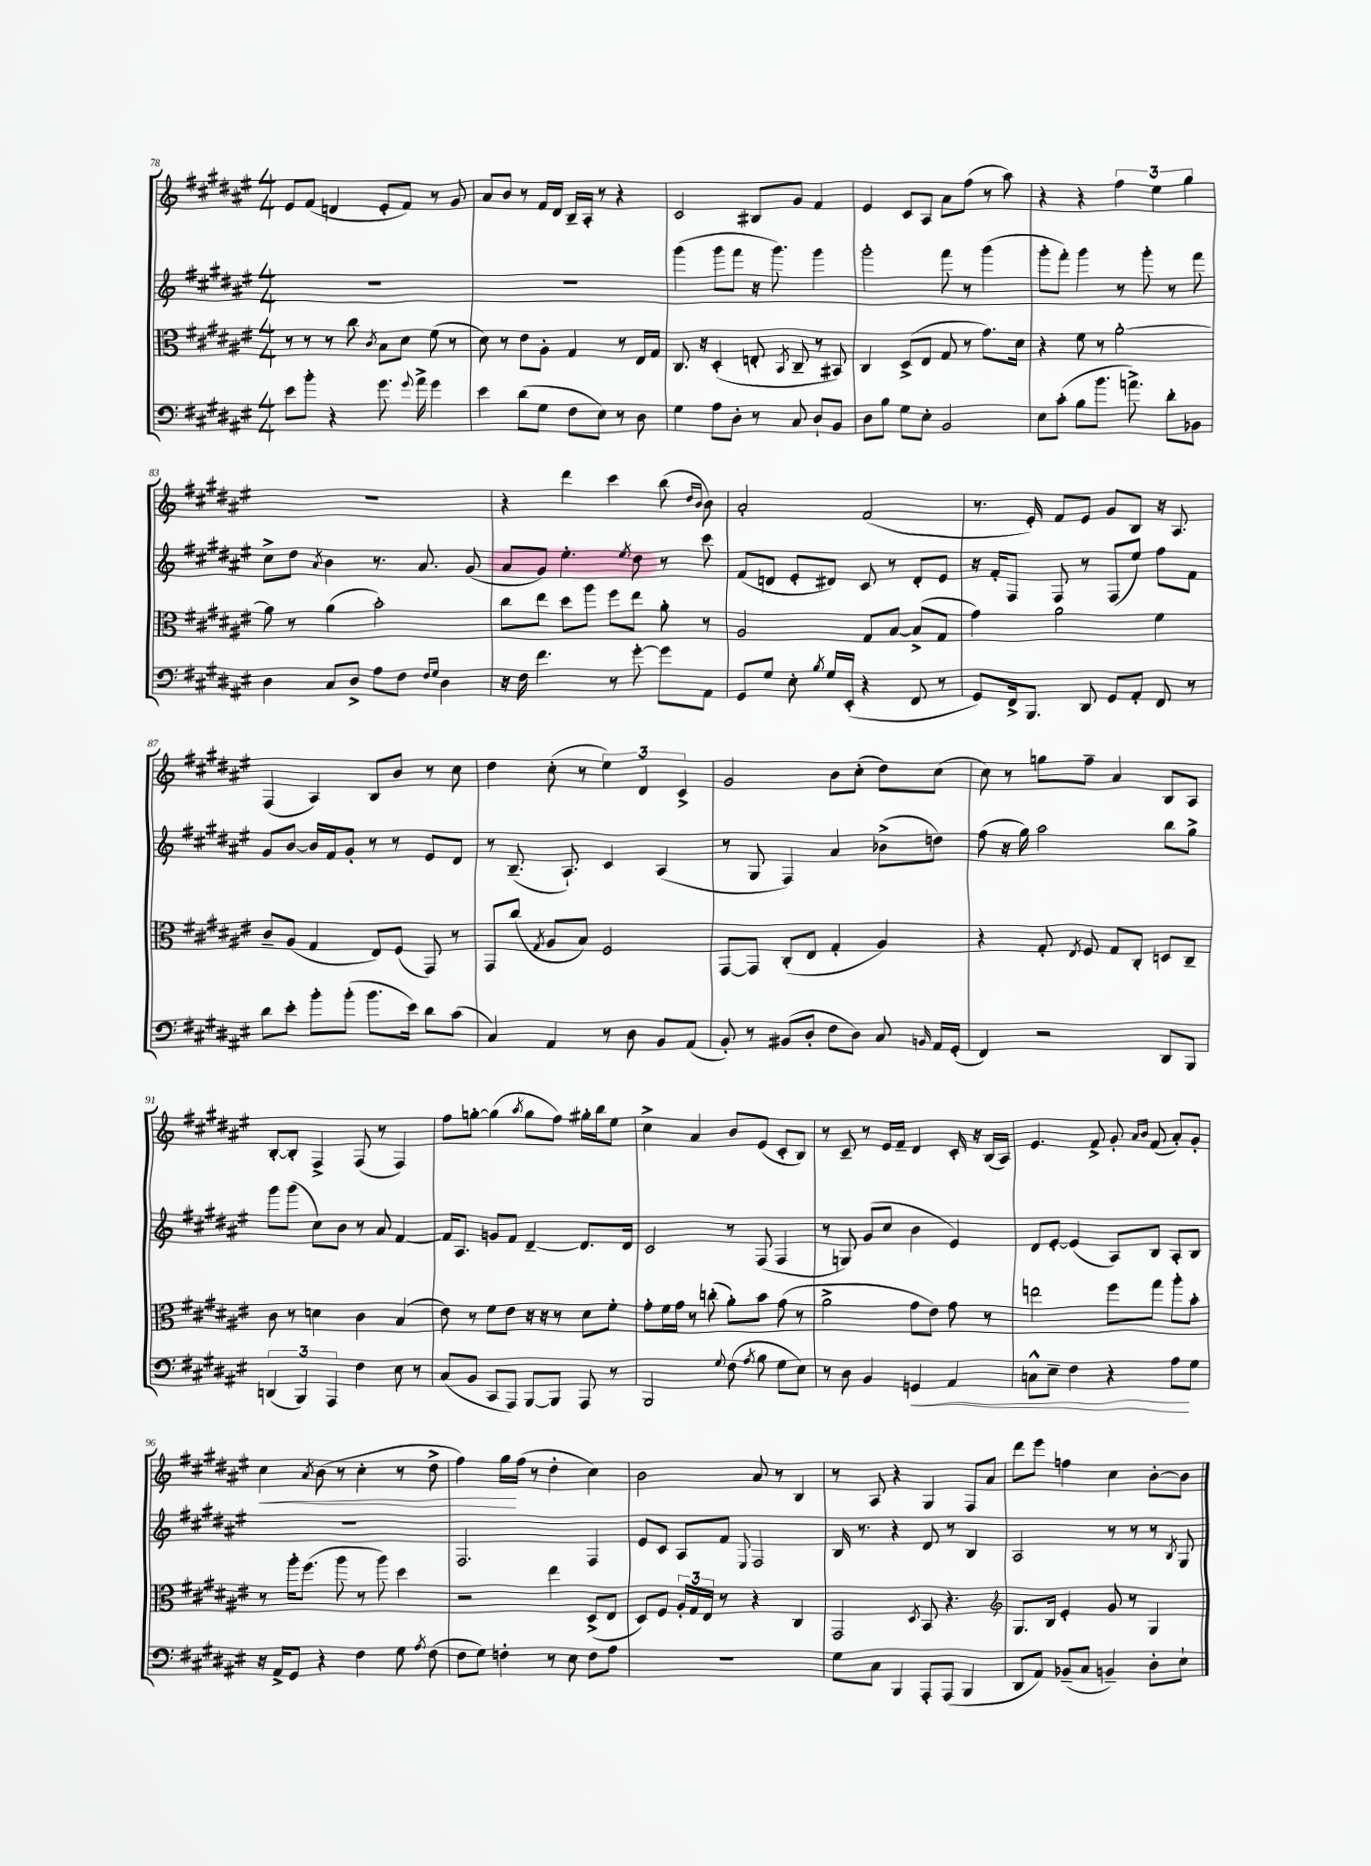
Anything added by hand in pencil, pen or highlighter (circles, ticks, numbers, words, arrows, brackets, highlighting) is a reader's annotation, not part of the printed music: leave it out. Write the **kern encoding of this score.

**kern	**kern	**kern	**kern
*staff4	*staff3	*staff2	*staff1
*clefF4	*clefC3	*clefG2	*clefG2
*k[f#c#g#d#a#e#]	*k[f#c#g#d#a#e#]	*k[f#c#g#d#a#e#]	*k[f#c#g#d#a#e#]
*M4/4	*M4/4	*M4/4	*M4/4
8e#\L	8r	1r	8e#/L
8b'\J	8r	.	(8f#/J
4r	8r	.	4d/
.	8cc#\	.	.
.	8qc#/	.	.
8.g#\	8B\L	.	8e#'/L
.	8d#\J	.	8f#/J)
8qqg#/	.	.	.
16a#^\	.	.	.
4g#\	(8f#\	.	8r
.	8r	.	8g#/
=	=	=	=
4e#\	8d#\)	1r	8a#/L
.	8r	.	8b/J
(8d#\L	8e#\L	.	8r
8G#\J	8A#'\J	.	16f#/LL
.	.	.	16d#/JJ
8F#\L	4G#/	.	16B~/LL
.	.	.	16A#'/JJ
8E#\J)	.	.	8r
8r	8r	.	4r
8D#\	16E#/LL	.	.
.	16G#/JJ	.	.
=	=	=	=
4G#\	8.C#/	(4ggg#\	2c#/
.	16r	.	.
8A#\L	(4D#'/	8ggg#\L	.
8D#'\J	.	8fff#\J	.
8r	8E'/	16r	8B#/L
.	.	8.ggg#\)	.
.	8qBB/	.	.
8C#/	8C#~/	.	8g#/J
8D#`/L	8r	4ggg#\	4f#/
8BB/J	8BB#/)	.	.
=	=	=	=
8D#\L	4C#/	2ggg#'\	4e#/
8B\J	.	.	.
8G#\L	(8D#^/L	.	8c#/L
8E#'\J	8E#/J	.	8A#/J
2BB/	8G#/	8fff#\	8a#\L
.	8r	8r	(8ff#\J
.	8.g#\L)	(4ggg#\	8r
.	.	.	8aa#\)
.	16d#\Jk	.	.
=	=	=	=
8E#\L	4r	8ggg#'\L	4r
(8c#'\J	.	8fff#'\J)	.
8B\L	8f#\	4ggg#\	4r
8.b\J	8r	.	.
.	[2a#'\	8r	6ff#\
8.a^\)	.	.	.
.	.	8ggg#'\	.
.	.	.	6ee#\
8d#'\L	.	8r	.
.	.	.	6gg#\
8BB-\J	.	8fff#\	.
=	=	=	=
4D#\	8a#\]	8cc#^\L	1r
.	8r	8dd#\J	.
.	.	8qa#/	.
8C#/L	(4a#\	4b\	.
8D#^/J	.	.	.
8A#\L	2b'\)	8.r	.
8F#\J	.	.	.
.	.	8.a#/	.
16qqF#/LL	.	.	.
16qqG#/JJ	.	.	.
4D#\	.	.	.
.	.	(8g#/	.
=	=	=	=
16r	8cc#\L	8a#/L	4r
16F#\	.	.	.
4.f#\	8ee#\J	8g#/J)	.
.	8dd#\L	4.ee#'\	4ddd#\
.	8aa#\J	.	.
8r	8ff#\L	.	4ccc#\
.	.	8qee#/	.
[8g#'\	8ee#\J	8dd#\	.
8g#\]L	8a#'\	8r	(8bb\
.	.	.	16qqdd#/LL
.	.	.	16qqb/JJ
8AA#\J	8r	8ccc#\	8b\)
=	=	=	=
8GG#/L	2A#/	(8f#/L	2a#'/
8G#/J	.	8d/J	.
8E#'\	.	8e#'/L	.
8qB/	.	.	.
16G#/LL	.	8d#/J)	.
(16EE#'/JJ	.	.	.
4r	8G#/L	8c#/	(2f#/
.	[8B/J	8r	.
8FF#/	(8B^/]L	8d#'/L	.
8r	8G#/J	8e#/J	.
=	=	=	=
8GG#/L)	4g#\)	16r	8.r
.	.	16f#'/LK	.
16FF#^/k	.	8F#/J	.
8.BBB/J	.	.	16e#'/)
.	2a#\	8F#/	8f#/L
8DD#/	.	8r	8e#/J
8GG#/L	.	(8F#/L	8g#/L
8AA#'/J	.	8ee#/J)	8B/J
8FF#/	4f#\	8ff#\L	16r
.	.	.	8.A#/
8r	.	8f#\J	.
=	=	=	=
8d#\L	8c#~/L	8g#/L	(4F#/
8e#'\J	(8A#/J	[8b/J	.
8b'\L	4G#/	16b/]LL	4A#/)
.	.	16f#/J	.
(8b'\J	.	8g#'/J	.
8.b\L	8E#/L)	8r	8B/L
.	(8F#/J	8r	8b/J
16e#\Jk)	.	.	.
8d#\L	8GG#/)	8e#/L	8r
(8c#\J	8r	8d#/J	8cc#\
=	=	=	=
4C#/)	8GG#/L	8r	4dd#\
.	(8cc#/J	(8.B~/	.
.	8qG#/	.	.
4AA#/	8A#/L	.	(8cc#'\
.	.	8.A#`/)	.
.	8B/J)	.	8r
8r	2F#/	4c#/	6ee#\)
8D#\	.	.	.
.	.	.	6d#/
8BB/L	.	(4A#/	.
.	.	.	6c#^/
(8AA#/J	.	.	.
=	=	=	=
8BB'/)	[8GG#/L	8r	2g#/
8r	8GG#/]J	8G#/	.
(8BB#/L	(8C#'/L	4F#/)	.
8D#'/J	8E#/J	.	.
8F#\L	4G#'/	4a#/	8b\L
8D#\J)	.	.	(8cc#'\J
8C#/	4A#/)	(8b-^\L	8dd#\L)
16qqBB/	.	.	.
16AA#/LL	.	8dd\J)	(8cc#\J
(16GG#'/JJ	.	.	.
=	=	=	=
4FF#/)	4r	(8ff#\	8cc#\)
.	.	16r	8r
.	.	16gg#\)	.
2r	8G#'/	2aa#\	8gg\L
.	8qE#/	.	.
.	8F#/	.	8ff#~\J
.	8G#/L	.	4a#/
.	8C#'/J	.	.
8DD#/L	8D/L	8bb\L	8B/L
8BBB/J	8C#~/J	8gg#^\J	8A#/J
=	=	=	=
(6DD/	8c#\	8ggg#\L	[8B'/L
.	8r	(8ggg#\J	8B'/]J
6BBB/)	.	.	.
.	4d\	8cc#\L)	4F#^/
6AAA#/	.	.	.
.	.	8b\J	.
4F#\	4c#\	8r	(8F#/
.	.	8a#/	8r
8E#\	(4B/	[4f#/	4F#/)
8r	.	.	.
=	=	=	=
(8C#/L	8e#\)	16f#/]LK	8ff#\L
.	.	8.A#/J	.
8BB/J	8r	.	[8gg'\J
8CC#/L	8f#\L	8g/L	(4gg\]
8AAA#/J)	8e#\J	8f#/J	.
.	.	.	8qaa#/
[8BBB/L	16r	[4d#~/	8gg\L
.	16r	.	.
8BBB/]J	8r	.	8ff#\J)
8AAA#/	8d#\L	8.d#/]L	16gg#'\LL
.	.	.	16bb\J
8r	8f#'\J	.	8ee#\J
.	.	16d#/Jk	.
=	=	=	=
2BBB/	8g#'\L	2c#/	4cc#^\
.	16f#\L	.	.
.	16g#\JJ	.	.
.	8r	.	4a#/
.	(8cc'\	.	.
8qqG#/	.	.	.
(8F#\	8a#'\L)	8r	8b/L
8qA#/	.	.	.
8B\	8b\J	(8F#/	(8e#/J
8G#\L	(8g#\	4F#/	8c#'/L
8E#\J)	8r	.	8B/J)
=	=	=	=
8r	2a#^\	8r	8r
8D#\	.	8G/)	8c#~/
4BB/	.	(8g#/L	8r
.	.	8cc#/J	16e#/LL
.	.	.	16f#~/JJ
4GG/	8g#\L	4b\	4d#/
.	8e#\J)	.	.
4AA#/	8g#\	4e#/)	16c#'/
.	.	.	16r
.	8r	.	(16B/LL
.	.	.	16A#/JJ)
=	=	=	=
8C^^\L	2ee\	8d#/L	4.e#/
8E#~\J	.	[8e#'/J	.
4F#\	.	(4e#/]	.
.	.	.	8f#^/
4r	8ff#\L	8A#/L)	8g#'/
.	.	.	16qqa#/LL
.	.	.	16qqb/JJ
.	8gg#\J	8B/J	(8f#/
8A#\L	8aa#'\L	8A#'/L	8a#'/L)
8G#\J	8b'\J	8B/J	8g#'/J
=	=	=	=
16r	8r	1r	4cc#\
16AA#^/LK	.	.	.
8GG#/J	16aa#'\LK	.	.
.	(8.ff#\J	.	.
.	.	.	8qa#/
4r	.	.	(8b\
.	8aa#\	.	8r
4F#\	8r	.	4cc#'\
.	8aa#\)	.	.
8G#\	4dd#\	.	8r
8qA#/	.	.	.
(8F#\	.	.	8dd#^\
=	=	=	=
8F#\L	2r	2.F#/	4ff#\)
8G#\J)	.	.	.
4F'\	.	.	16gg#\LL
.	.	.	(16ff#\JJ
.	.	.	8r
8r	4ee#\	.	4dd#'\
8E#\	.	.	.
8F\L	(8D#^/L	4F#/	4cc#\)
8A#\J	8E#/J	.	.
=	=	=	=
1r	8D#/L)	8e#/L	2b\
.	8F#/J	8c#/J	.
.	24A#'/LL	8A#/L	.
.	24G#/	.	.
.	24E#/JJ	.	.
.	8r	8f#/J	.
.	.	8qqE#/	.
.	4r	2F#/	8a#/
.	.	.	8r
.	4C#/	.	4B/
=	=	=	=
8G#\L	2GG#/	16B/	8r
.	.	8.r	.
8C#\J	.	.	8A#/
4BBB/	.	4r	4r
.	8qD#/	.	.
8AAA#'/L	8BB/	8d#/	4G#/
(8AAA#/J	4.r	8r	.
4BBB/	.	4B/	8F#/L
.	.	.	8a#/J
=	=	=	=
*	*clefG2	*	*
8DD#/L	8.G#/L	2A#/	8ddd#\L
8AA#/J)	.	.	8eee#\J
.	16B/Jk	.	.
(8BB-~/L	4e#'/	.	4ff\
8C#/J	.	.	.
4BB~/)	8g#/	8r	4cc#\
.	8r	8r	.
8D#'\L	4G#/	8r	[8b'\L
.	.	8qB/	.
8E#`\J	.	8G#/	8b\]J
==	==	==	==
*-	*-	*-	*-
